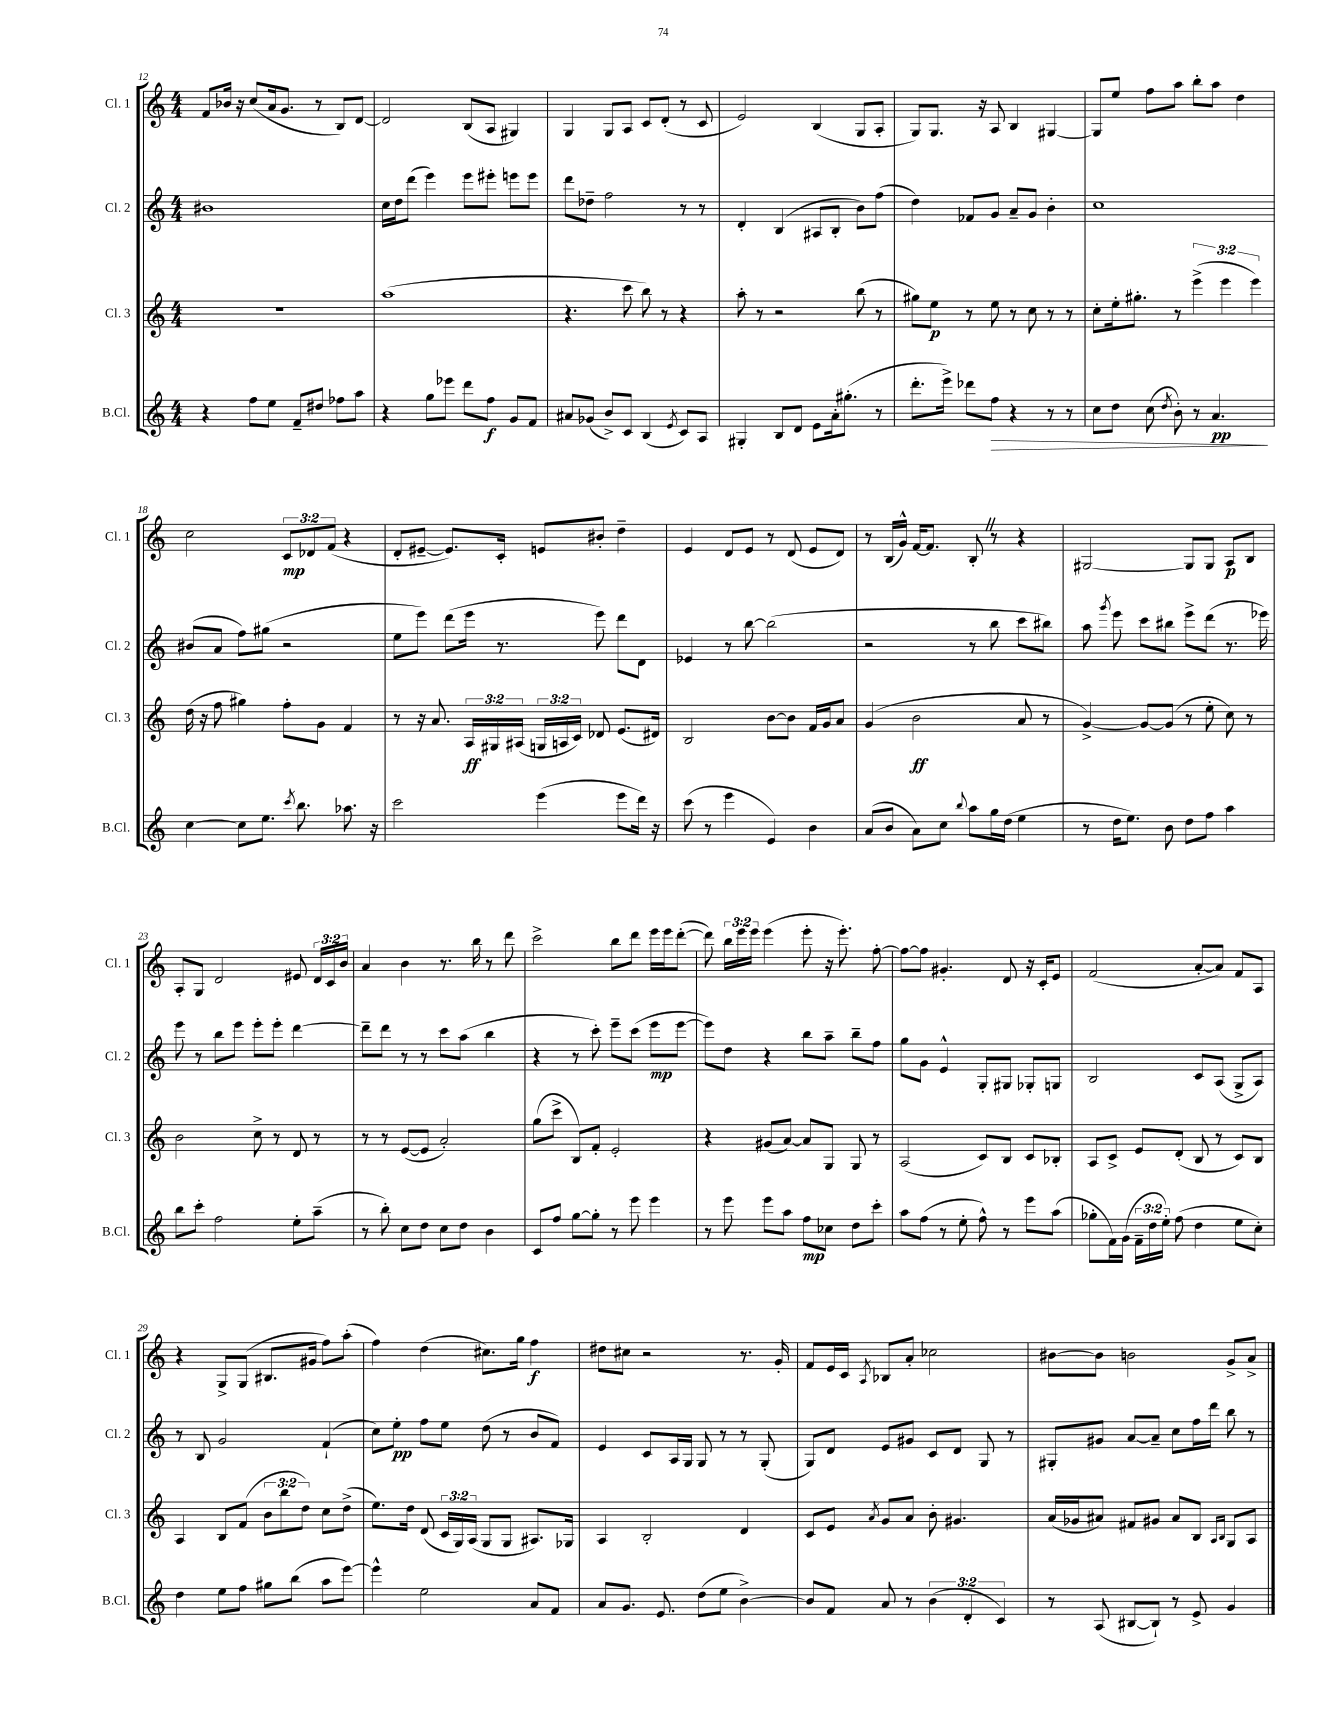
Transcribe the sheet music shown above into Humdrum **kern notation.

**kern	**dynam	**kern	**dynam	**kern	**dynam	**kern	**dynam
*part4	*part4	*part3	*part3	*part2	*part2	*part1	*part1
*staff4	*staff4	*staff3	*staff3	*staff2	*staff2	*staff1	*staff1
*I"B.Cl.	*	*I"Cl. 3	*	*I"Cl. 2	*	*I"Cl. 1	*
*I'B.Cl.	*	*I'Cl. 3	*	*I'Cl. 2	*	*I'Cl. 1	*
*clefG2	*	*clefG2	*	*clefG2	*	*clefG2	*
*k[]	*	*k[]	*	*k[]	*	*k[]	*
*M4/4	*	*M4/4	*	*M4/4	*	*M4/4	*
=12	=12	=12	=12	=12	=12	=12	=12
4r	.	1r	.	1b#X	.	8f/L	.
.	.	.	.	.	.	16b-X/Jk	.
.	.	.	.	.	.	16r	.
8ff\L	.	.	.	.	.	(8cc/L	.
8ee\J	.	.	.	.	.	16a/k	.
.	.	.	.	.	.	8.g/J	.
8f~/L	.	.	.	.	.	.	.
8dd#X/J	.	.	.	.	.	8r	.
8ff-X\L	.	.	.	.	.	8B/L)	.
8aa\J	.	.	.	.	.	[8d/J	.
=13	=13	=13	=13	=13	=13	=13	=13
4r	.	(1aa	.	16cc\LL	.	2d/]	.
.	.	.	.	16dd\J	.	.	.
.	.	.	.	(8ddd\J	.	.	.
8gg\L	.	.	.	4eee\)	.	.	.
8eee-X\J	.	.	.	.	.	.	.
8ddd\L	.	.	.	8eee\L	.	(8B/L	.
8ff\J	f	.	.	8eee#X'\J	.	8A/J	.
8g/L	.	.	.	8eeen\L	.	4G#X/)	.
8f/J	.	.	.	8eee\J	.	.	.
=14	=14	=14	=14	=14	=14	=14	=14
8a#X/L	.	4.r	.	8ddd\L	.	4G/	.
(8g-X/J	.	.	.	8dd-X~\J	.	.	.
8b^/L)	.	.	.	2ff\	.	8G/L	.
8c/J	.	8ccc\	.	.	.	8A/J	.
(4B/	.	8bb\)	.	.	.	8c/L	.
.	.	8r	.	.	.	(8d'/J	.
8qe/	.	.	.	.	.	.	.
8c/L)	.	4r	.	8r	.	8r	.
8A/J	.	.	.	8r	.	8c/	.
=15	=15	=15	=15	=15	=15	=15	=15
4G#X'/	.	8aa'\	.	4d'/	.	2e/)	.
.	.	8r	.	.	.	.	.
8B/L	.	2r	.	(4B/	.	.	.
8d/J	.	.	.	.	.	.	.
8e\L	.	.	.	8A#X/L	.	(4B/	.
16a'\k	.	.	.	8B'/J	.	.	.
(8.gg#X'\J	.	.	.	.	.	.	.
.	.	(8bb\	.	8b\L)	.	8G/L	.
8r	.	8r	.	(8ff\J	.	8A'/J	.
=16	=16	=16	=16	=16	=16	=16	=16
8.ddd'\L	.	8gg#X\L)	.	4dd\)	.	8G/L)	.
.	.	8ee\J	p	.	.	8.G/J	.
16eee^\Jk)	.	.	.	.	.	.	.
8ddd-X\L	.	8r	.	8f-X/L	.	.	.
.	.	.	.	.	.	16r	.
!	!LO:HP:b	!	!	!	!	!	!
8ff\J	>	8ee\	.	8g/J	.	8A/	.
4r	.	8r	.	8a~/L	.	4B/	.
.	.	8cc\	.	8g/J	.	.	.
8r	.	8r	.	4b'\	.	[4G#X/	.
8r	.	8r	.	.	.	.	.
=17	=17	=17	=17	=17	=17	=17	=17
8cc\L	.	8cc'\L	.	1cc	.	8G#/L]	.
8dd\J	.	16ee'\k	.	.	.	8ee/J	.
.	.	8.gg#X'\J	.	.	.	.	.
(8cc\	.	.	.	.	.	8ff\L	.
8qdd/	.	.	.	.	.	.	.
8b'\)	.	8r	.	.	.	8aa\J	.
8r	.	(6eee^\	.	.	.	8bb'\L	.
4.a/	pp	.	.	.	.	8aa\J	.
.	.	6eee\	.	.	.	.	.
.	.	.	.	.	.	4dd\	.
.	.	6eee\)	.	.	.	.	.
.	]	.	.	.	.	.	.
!!LO:LB:g=z
=18	=18	=18	=18	=18	=18	=18	=18
[4cc\	.	(16dd\	.	(8b#X/L	.	2cc\	.
.	.	16r	.	.	.	.	.
.	.	8ff\	.	8a/J	.	.	.
8cc\L]	.	4gg#X\)	.	8ff\L)	.	.	.
8.ee\J	.	.	.	(8gg#X\J	.	.	.
.	.	8ff'\L	.	2r	.	12c/L	mp
8qccc/	.	.	.	.	.	.	.
8.bb\	.	.	.	.	.	.	.
.	.	.	.	.	.	12d-X/	.
.	.	8g\J	.	.	.	.	.
.	.	.	.	.	.	(12f/J	.
8.aa-X\	.	4f/	.	.	.	4r	.
16r	.	.	.	.	.	.	.
=19	=19	=19	=19	=19	=19	=19	=19
2ccc\	.	8r	.	8ee\L	.	8d'/L	.
.	.	16r	.	8eee\J)	.	[8e#X~/J	.
.	.	8.a/	.	.	.	.	.
.	.	.	.	(8ddd\L	.	8.e#/L])	.
.	.	24A/LL	ff	16eee\Jk	.	.	.
.	.	24G#X/	.	.	.	.	.
.	.	.	.	8.r	.	16c'/Jk	.
.	.	(24A#X/JJ	.	.	.	.	.
(4eee\	.	24Gn/LL	.	.	.	8en/L	.
.	.	24An/	.	.	.	.	.
.	.	24c/JJ)	.	.	.	.	.
.	.	8d-X/	.	8eee\)	.	8b#X'/J	.
8eee\L	.	(8.e/L	.	8ddd\L	.	4dd~\	.
16ddd\Jk)	.	.	.	8d\J	.	.	.
16r	.	16d#X/Jk)	.	.	.	.	.
=20	=20	=20	=20	=20	=20	=20	=20
(8ccc\	.	2B/	.	4e-X/	.	4e/	.
8r	.	.	.	.	.	.	.
4eee\	.	.	.	8r	.	8d/L	.
.	.	.	.	[8bb\	.	8e/J	.
4e/)	.	[8b\L	.	(2bb\]	.	8r	.
.	.	8b\J]	.	.	.	(8d/	.
4b\	.	16f/LL	.	.	.	8e/L	.
.	.	16g/J	.	.	.	.	.
.	.	8a/J	.	.	.	8d/J)	.
=21	=21	=21	=21	=21	=21	=21	=21
(8a/L	.	(4g/	.	2r	.	8r	.
8b/J	.	.	.	.	.	(16B/LL	.
.	.	.	.	.	.	16g^^/JJ)	.
8a\L)	.	2b\	ff	.	.	[16f/KL	.
.	.	.	.	.	.	8.f/J]	.
8cc\J	.	.	.	.	.	.	.
8qqbb/	.	.	.	.	.	.	.
8aa\L	.	.	.	8r	.	8B'Z/	.
16gg\L	.	.	.	8bb\	.	8r	.
(16dd\JJ	.	.	.	.	.	.	.
4ee\	.	8a/	.	8ccc\L	.	4r	.
.	.	8r	.	8bb#X\J)	.	.	.
=22	=22	=22	=22	=22	=22	=22	=22
8r	.	[4g^/)	.	8aa\	.	[2G#X/	.
.	.	.	.	8qggg/	.	.	.
16dd\KL	.	.	.	8eee\	.	.	.
8.ee\J)	.	.	.	.	.	.	.
.	.	8g/L_	.	8ccc\L	.	.	.
8b\	.	(8g/J]	.	8bb#X\J	.	.	.
8dd\L	.	8r	.	8eee^\L	.	8G#/L]	.
8ff\J	.	8ee'\	.	(8ddd\J	.	8G#/J	.
4aa\	.	8cc\)	.	8.r	.	8A/L	p
.	.	8r	.	.	.	8B/J	.
.	.	.	.	16eee-X\)	.	.	.
!!LO:LB:g=z
=23	=23	=23	=23	=23	=23	=23	=23
8bb\L	.	2b\	.	8eee\	.	8A'/L	.
8ccc'\J	.	.	.	8r	.	8G/J	.
2ff\	.	.	.	8bb\L	.	2d/	.
.	.	.	.	8eee\J	.	.	.
.	.	8cc^\	.	8eee'\L	.	.	.
.	.	8r	.	8eee'\J	.	.	.
8ee'\L	.	8d/	.	[4ddd\	.	8e#X/	.
(8aa~\J	.	8r	.	.	.	24d/LL	.
.	.	.	.	.	.	24c/	.
.	.	.	.	.	.	24b/JJ	.
=24	=24	=24	=24	=24	=24	=24	=24
8r	.	8r	.	8ddd~\L]	.	4a/	.
8bb'\)	.	8r	.	8ddd\J	.	.	.
8cc\L	.	([8e/L	.	8r	.	4b\	.
8dd\J	.	8e/J]	.	8r	.	.	.
8cc\L	.	2a'/)	.	8ccc\L	.	8.r	.
8dd\J	.	.	.	(8aa\J	.	.	.
.	.	.	.	.	.	16bb\	.
4b\	.	.	.	4bb\	.	8r	.
.	.	.	.	.	.	8ddd\	.
=25	=25	=25	=25	=25	=25	=25	=25
8c/L	.	(8gg\L	.	4r	.	2ccc^\	.
8ff/J	.	8ccc^\J	.	.	.	.	.
[8gg\L	.	8B/L)	.	8r	.	.	.
8gg'\J]	.	8f'/J	.	8ccc'\)	.	.	.
8r	.	2e'/	.	8eee~\L	.	8bb\L	.
8eee\	.	.	.	(8ccc\J	.	8ddd\J	.
4eee\	.	.	.	8eee\L	mp	16eee\LL	.
.	.	.	.	.	.	16eee\J	.
.	.	.	.	[8eee\J	.	([8ddd'\J	.
=26	=26	=26	=26	=26	=26	=26	=26
8r	.	4r	.	8eee\L])	.	8ddd\])	.
8eee\	.	.	.	8dd\J	.	24bb\LL	.
.	.	.	.	.	.	24eee\	.
.	.	.	.	.	.	24eee\JJ	.
8eee\L	.	(8g#X/L	.	4r	.	(4eee\	.
8aa\J	.	[8a/J)	.	.	.	.	.
8ff\L	mp	8a/L]	.	8bb\L	.	8eee'\	.
8cc-X\J	.	8G/J	.	8aa~\J	.	16r	.
.	.	.	.	.	.	8.eee'\)	.
8dd\L	.	8G/	.	8bb~\L	.	.	.
8ccc'\J	.	8r	.	8ff\J	.	[8ff'\	.
=27	=27	=27	=27	=27	=27	=27	=27
8aa\L	.	(2A/	.	8gg\L	.	8ff\L_	.
(8ff\J	.	.	.	8g\J	.	8ff\J]	.
8r	.	.	.	4e^^/	.	4.g#X'/	.
8ee'\	.	.	.	.	.	.	.
8ff^^\)	.	8c/L)	.	8G'/L	.	.	.
8r	.	8B/J	.	8G#X/J	.	8d/	.
8eee\L	.	8c/L	.	8G-X'/L	.	16r	.
.	.	.	.	.	.	16c'/KL	.
(8aa\J	.	8B-X'/J	.	8Gn/J	.	8e/J	.
=28	=28	=28	=28	=28	=28	=28	=28
8gg-X'\L	.	8A/L	.	2B/	.	(2f/	.
16f\L)	.	8c^/J	.	.	.	.	.
(16g\JJ	.	.	.	.	.	.	.
24f~\LL	.	8e/L	.	.	.	.	.
24dd\	.	.	.	.	.	.	.
24ee'\JJ)	.	.	.	.	.	.	.
(8ff\	.	(8d'/J	.	.	.	.	.
4dd\	.	8B/	.	8c/L	.	[8a'/L	.
.	.	8r	.	(8A/J	.	8a/J])	.
8ee\L	.	8c/L)	.	8G^/L	.	8f/L	.
8cc'\J)	.	8B/J	.	8A/J)	.	8A/J	.
!!LO:LB:g=z
=29	=29	=29	=29	=29	=29	=29	=29
4dd\	.	4A/	.	8r	.	4r	.
.	.	.	.	8B/	.	.	.
8ee\L	.	8B/L	.	2g/	.	8G^/L	.
8ff\J	.	(8f/J	.	.	.	(8G/J	.
8gg#X\L	.	12b\L	.	.	.	8.B#X/L	.
.	.	12bb\	.	.	.	.	.
(8bb\J	.	.	.	.	.	.	.
.	.	12dd\J)	.	.	.	.	.
.	.	.	.	.	.	16g#X/Jk	.
8aa\L	.	8cc\L	.	(4f`/	.	8ff\L)	.
[8eee\J)	.	(8dd^\J	.	.	.	(8aa'\J	.
=30	=30	=30	=30	=30	=30	=30	=30
4eee^^\]	.	8.ee\L)	.	8cc\L)	.	4ff\)	.
.	.	.	.	8ee'\J	pp	.	.
.	.	16dd\Jk	.	.	.	.	.
2ee\	.	(8d/	.	8ff\L	.	(4dd\	.
.	.	24c/LL	.	8ee\J	.	.	.
.	.	24G/)	.	.	.	.	.
.	.	(24A/JJ	.	.	.	.	.
.	.	8G/L	.	(8dd\	.	8.cc#X\L)	.
.	.	8G/J	.	8r	.	.	.
.	.	.	.	.	.	16gg\Jk	.
8a/L	.	8.A#X/L)	.	8b/L	.	4ff\	f
8f/J	.	.	.	8f/J)	.	.	.
.	.	16G-X/Jk	.	.	.	.	.
=31	=31	=31	=31	=31	=31	=31	=31
8a/L	.	4A/	.	4e/	.	8dd#X\L	.
8.g/J	.	.	.	.	.	8cc#X\J	.
.	.	2B'/	.	8c/L	.	2r	.
8.e/	.	.	.	.	.	.	.
.	.	.	.	16A/L	.	.	.
.	.	.	.	16G/JJ	.	.	.
(8dd\L	.	.	.	8G/	.	.	.
8ee\J	.	.	.	8r	.	.	.
[4b^\)	.	4d/	.	8r	.	8.r	.
.	.	.	.	(8G'/	.	.	.
.	.	.	.	.	.	16g'/	.
=32	=32	=32	=32	=32	=32	=32	=32
8b/L]	.	8c/L	.	8G/L)	.	8f/L	.
8f/J	.	8e/J	.	8d/J	.	16e/L	.
.	.	.	.	.	.	16c/JJ	.
.	.	8qa/	.	.	.	8qA/	.
8a/	.	8g/L	.	8e/L	.	8B-X/L	.
8r	.	8a/J	.	8g#X/J	.	8a'/J	.
(6b\	.	8b'\	.	8c/L	.	2cc-X\	.
.	.	4.g#X/	.	8d/J	.	.	.
6d'/	.	.	.	.	.	.	.
.	.	.	.	8G/	.	.	.
6c/)	.	.	.	.	.	.	.
.	.	.	.	8r	.	.	.
=33	=33	=33	=33	=33	=33	=33	=33
8r	.	(16a/LL	.	8G#X'/L	.	[8b#X\L	.
.	.	16g-X/J	.	.	.	.	.
(8A/	.	8a#X/J)	.	8g#X/J	.	8b#\J]	.
[8B#X/L	.	8f#X/L	.	[8a/L	.	2bn\	.
8B#`/J])	.	8g#X/J	.	8a~/J]	.	.	.
8r	.	8a#/L	.	8cc\L	.	.	.
8e^/	.	8B/J	.	16ff\L	.	.	.
.	.	.	.	16ddd\JJ	.	.	.
.	.	16qqA/LL	.	.	.	.	.
.	.	16qqB/JJ	.	.	.	.	.
4g/	.	8G/L	.	8bb\	.	8g^/L	.
.	.	8A/J	.	8r	.	8a^/J	.
==	==	==	==	==	==	==	==
*-	*-	*-	*-	*-	*-	*-	*-
